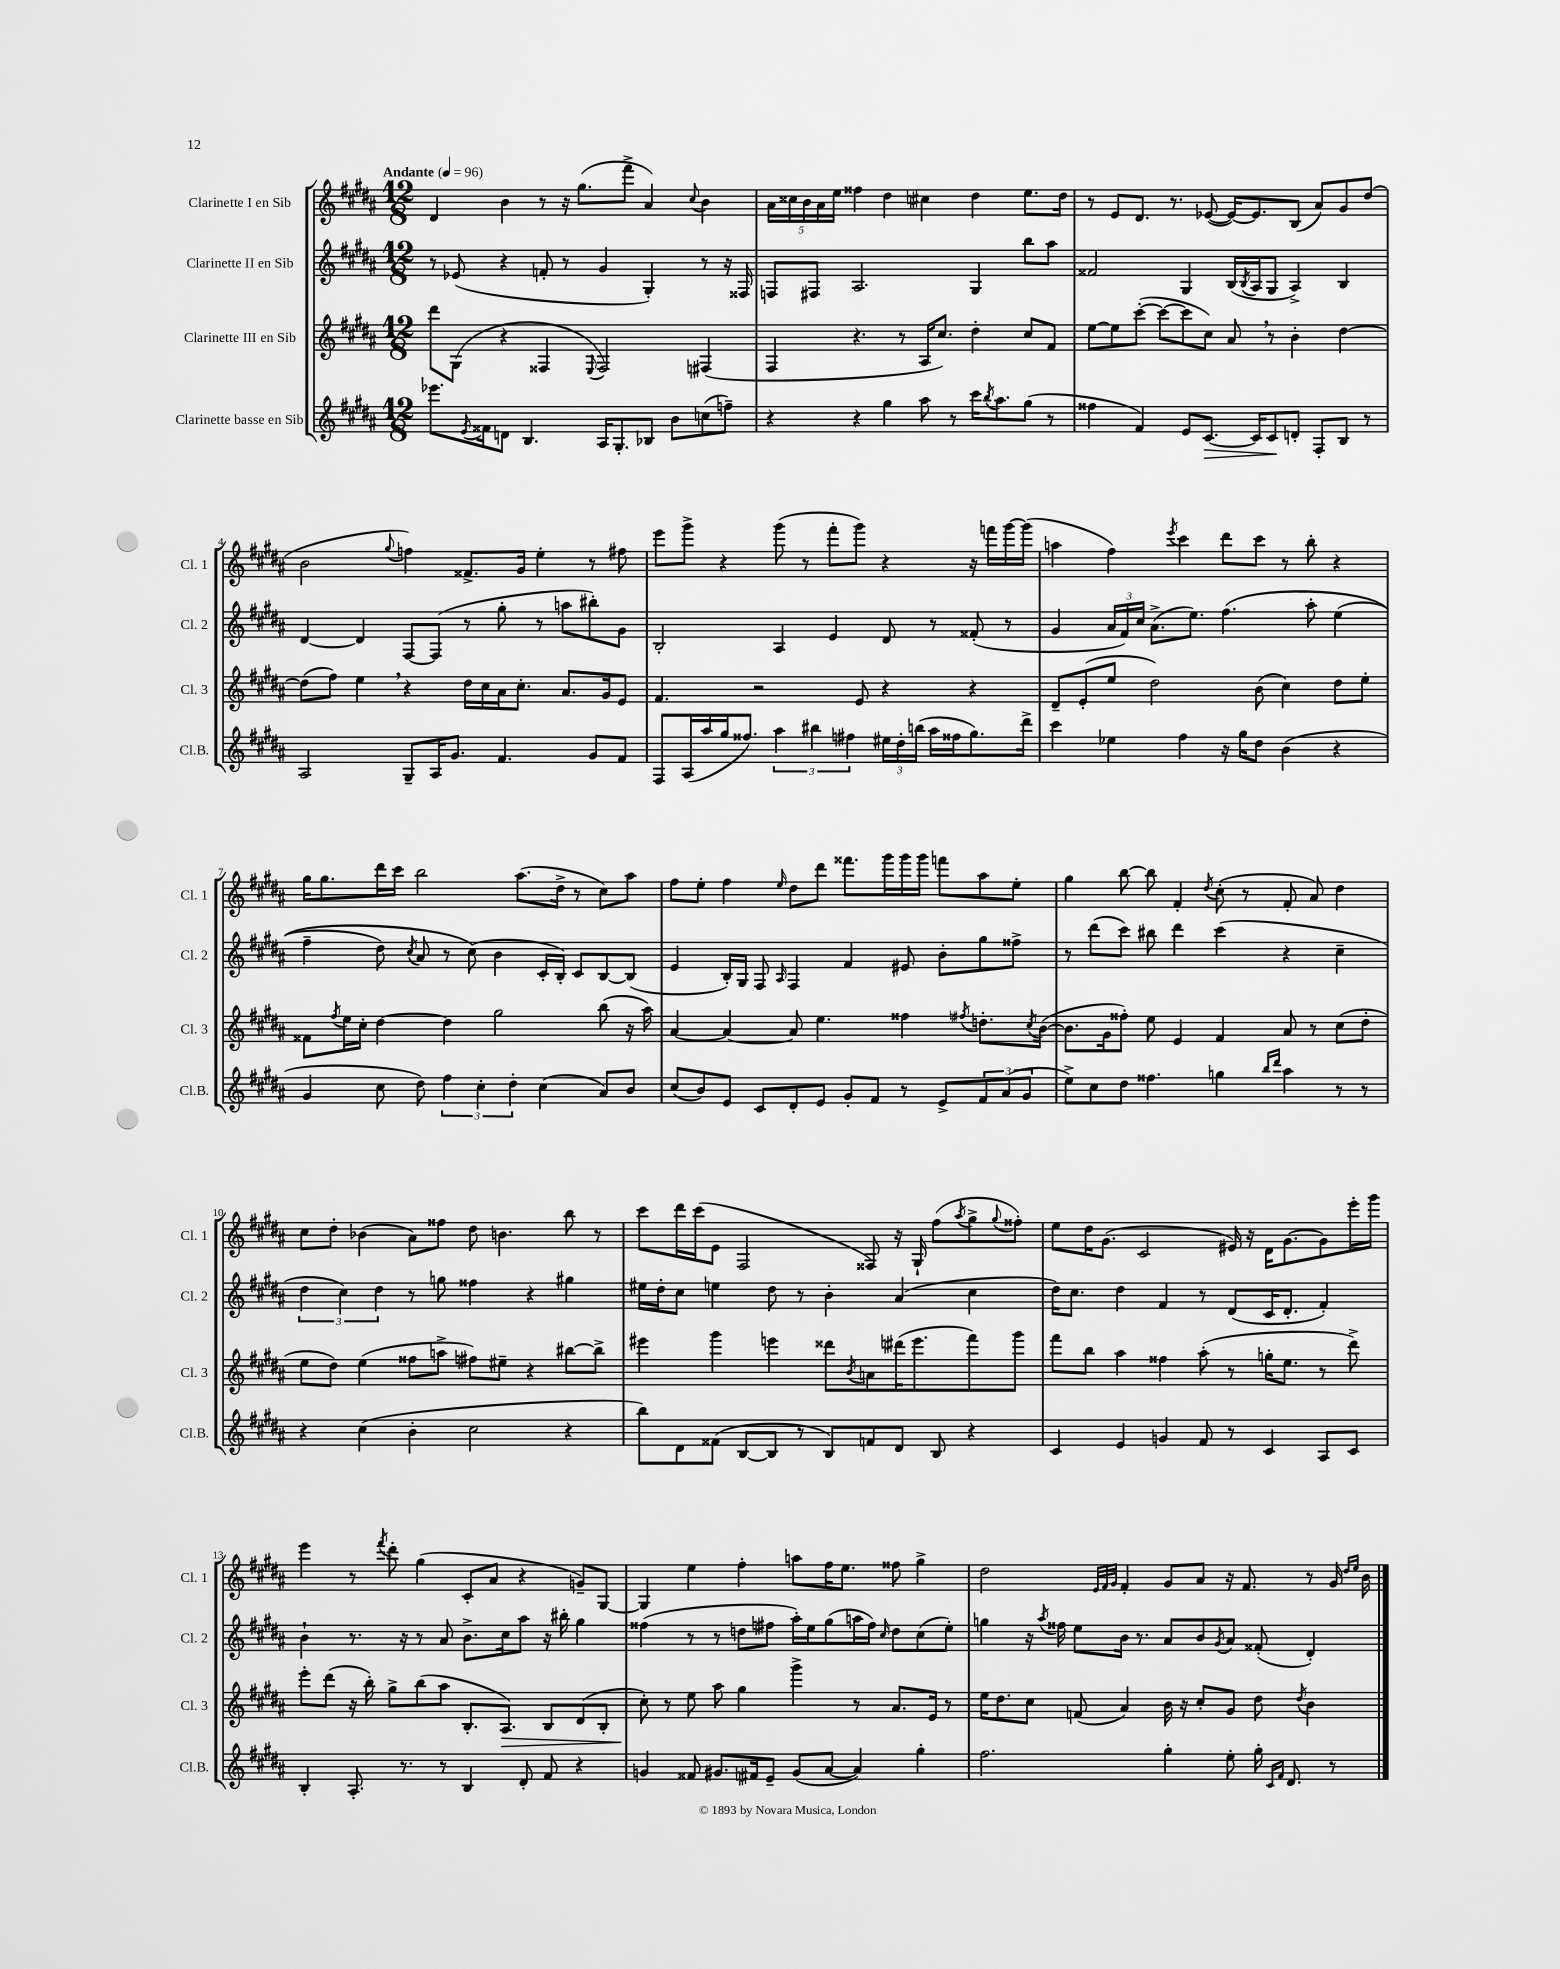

**kern	**dynam	**kern	**dynam	**kern	**kern
*part4	*part4	*part3	*part3	*part2	*part1
*staff4	*staff4	*staff3	*staff3	*staff2	*staff1
*I"Clarinette basse en Sib	*	*I"Clarinette III en Sib	*	*I"Clarinette II en Sib	*I"Clarinette I en Sib
*I'Cl.B.	*	*I'Cl. 3	*	*I'Cl. 2	*I'Cl. 1
*clefG2	*	*clefG2	*	*clefG2	*clefG2
*k[f#c#g#d#a#]	*	*k[f#c#g#d#a#]	*	*k[f#c#g#d#a#]	*k[f#c#g#d#a#]
*M12/8	*	*M12/8	*	*M12/8	*M12/8
*MM96	*	*MM96	*	*MM96	*MM96
=1	=1	=1	=1	=1	=1
!	!	!	!	!	!LO:TX:a:B:t=Andante
8.eee-X\L	.	8ddd#\L	.	8r	4d#/
.	.	(8G#\J	.	(8e-X/	.
8qe/	.	.	.	.	.
16f##X\k	.	.	.	.	.
8dn\J	.	4r	.	4r	4b\
4.B/	.	.	.	.	.
.	.	4F##X/	.	8fn'/	8r
.	.	.	.	8r	16r
.	.	.	.	.	(8.gg#\L
.	.	8qqE/	.	.	.
16A#/KL	.	2F##/)	.	4g#/	.
8.G#'/	.	.	.	.	.
.	.	.	.	.	8fff#^\J
8B-X/J	.	.	.	4G#'/)	4a#/)
8b\L	.	.	.	.	.
.	.	.	.	.	8qqcc#/
(8ccn\	.	(4F#X/	.	8r	4b\
8ffn~\J)	.	.	.	16r	.
.	.	.	.	16F##X/	.
=2	=2	=2	=2	=2	=2
4r	.	4F#/	.	8Fn/L	20a#\LL
.	.	.	.	.	20cc##X\
.	.	.	.	.	20b\
.	.	.	.	8F#X/J	.
.	.	.	.	.	20a#\
.	.	.	.	.	20ee\JJ
4r	.	4.r	.	2.A#/	4ff##X\
4gg#\	.	.	.	.	4dd#\
.	.	8r	.	.	.
8aa#\	.	16A#/KL	.	.	4cc#X\
.	.	8.cc#/J)	.	.	.
8r	.	.	.	.	.
16ccc#\KL	.	4dd#'\	.	4G#/	4dd#\
8qbb/	.	.	.	.	.
8.aa#\	.	.	.	.	.
(8gg#\J	.	8cc#/L	.	8bb\L	8.ee\L
8r	.	8f#/J	.	8aa#\J	.
.	.	.	.	.	16dd#\Jk
=3	=3	=3	=3	=3	=3
4ff##X\	.	[8ee\L	.	2f##X/	8r
.	.	8ee\]	.	.	8e/L
4f#/)	.	([8ccc#'\J	.	.	8.d#/J
.	.	8ccc#\L_	.	.	.
.	.	.	.	.	8.r
8e/L	.	8ccc#\]	.	4G#/	.
!	!LO:HP:b	!	!	!	!
[8.c#/J	>	8cc#\J)	.	.	([8e-X/
.	.	8a#,/	.	(16B/LL	16e-/KL_)
.	.	.	.	8qB/	.
16c#/KL]	.	.	.	16A#/J	8.e-/]
8c#/	.	8r	.	8G#/J	.
8dn'/J	]	4b'\	.	4A#^/)	(8B/J
8F#'/L	.	.	.	.	8a#/L)
8B/J	.	[4dd#\	.	4B/	8g#/
8r	.	.	.	.	(8dd#/J
!!LO:LB:g=z
=4	=4	=4	=4	=4	=4
2A#/	.	(8dd#\L]	.	[4d#/	2b\
.	.	8ff#\J)	.	.	.
.	.	4ee,\	.	4d#/]	.
.	.	.	.	.	8qqgg#/
8G#~/L	.	4r	.	[8F#/L	4ffn\)
16A#/K	.	.	.	(8F#/J]	.
8.g#/J	.	.	.	.	.
.	.	16dd#\LL	.	8r	8.f##X^/L
.	.	16cc#\	.	.	.
4.f#/	.	16a#\J	.	8gg#'\	.
.	.	8.cc#'\J	.	.	16g#/Jk
.	.	.	.	8r	4ee'\
.	.	8.a#/L	.	8aan\L	.
8g#/L	.	.	.	8bb#X'\)	8r
.	.	16g#/k	.	.	.
8f#/J	.	8e/J	.	8g#\J	8ff#X\
=5	=5	=5	=5	=5	=5
8F#/L	.	4.f#/	.	2B'/	8eee\L
(16A#/L	.	.	.	.	8ggg#^\J
16aa#/	.	.	.	.	.
16gg#/J	.	.	.	.	4r
8.ff##X/J)	.	.	.	.	.
.	.	2r	.	.	.
6aa#\	.	.	.	4A#/	(8ggg#\
.	.	.	.	.	8r
6bb#X\	.	.	.	.	.
.	.	.	.	4e/	8fff#'\L
6ff#X\	.	.	.	.	.
.	.	8e/	.	.	8ggg#\J)
24ee#X\LL	.	4r	.	8d#/	4r
24dd#'\	.	.	.	.	.
(24bbn\JJ	.	.	.	.	.
16aa#\LL	.	.	.	8r	.
16ff##X\J	.	.	.	.	.
8.gg#\)	.	4r	.	(8f##X'/	16r
.	.	.	.	.	16fffn\LL
.	.	.	.	8r	[16ggg#\
16ddd#^\Jk	.	.	.	.	(16ggg#\JJ]
=6	=6	=6	=6	=6	=6
4ccc#\	.	8d#~/L	.	4g#/	4aan\
.	.	(8e'/	.	.	.
4ee-X\	.	8ee/J	.	24a#/LL	4ff#\)
.	.	.	.	24f#/)	.
.	.	.	.	24cc#/JJ	.
.	.	2dd#\)	.	(8.a#^\L	.
.	.	.	.	.	8qeee/
4ff#\	.	.	.	.	4ccc#\
.	.	.	.	8.ee\J)	.
16r	.	.	.	(4.ff#\	8ddd#\L
16gg#\KL	.	.	.	.	.
8dd#\J	.	(8b\	.	.	8ccc#\J
(4b\	.	4cc#\)	.	.	8r
.	.	.	.	8aa#'\	8bb'\
4r	.	8dd#\L	.	(4ee\	4r
.	.	8ee'\J	.	.	.
!!LO:LB:g=z
=7	=7	=7	=7	=7	=7
4g#/	.	8f##X\L	.	4ff#~\	16gg#\KL
.	.	.	.	.	8.gg#\
.	.	8qff#/	.	.	.
.	.	16ee\L	.	.	.
.	.	16cc#'\JJ	.	.	.
8cc#\	.	[4dd#\	.	8dd#\)	16ddd#\L
.	.	.	.	.	16ccc#\JJ
.	.	.	.	8qcc#/	.
8dd#\)	.	.	.	8a#/	2bb\
6ff#\	.	4dd#\]	.	8r	.
.	.	.	.	(8cc#\)	.
6cc#'\	.	.	.	.	.
.	.	2gg#\	.	4b\	.
6dd#'\	.	.	.	.	.
.	.	.	.	.	(8.aa#\L
(4cc#\	.	.	.	16c#'/LL	.
.	.	.	.	16B'/JJ)	16dd#^\Jk
.	.	.	.	8c#/L	8r
8a#/L)	.	(8bb\	.	[8B/	8cc#\L)
8b/J	.	16r	.	(8B/J]	8aa#\J
.	.	16aa#\)	.	.	.
=8	=8	=8	=8	=8	=8
(8cc#/L	.	[4a#/	.	4e/	8ff#\L
8b/)	.	.	.	.	8ee'\J
8e/J	.	4a#/_	.	16B'/LL)	4ff#\
.	.	.	.	16G#/JJ	.
8c#/L	.	.	.	8F#/	.
.	.	.	.	16qqA#/	16qqee/
8d#'/	.	8a#/]	.	4F#/	8dd#\L
8e/J	.	4.ee\	.	.	8ddd#\J
8g#'/L	.	.	.	4f#/	8.fff##X\L
8f#/J	.	.	.	.	.
.	.	.	.	.	16ggg#\L
8r	.	4ff##X\	.	8e#X/	16ggg#\
.	.	.	.	.	16ggg#\JJ
8e^/L	.	.	.	8b'\L	8fffn\L
.	.	8qff#X/	.	.	.
12f#/	.	8.ddn'\L	.	8gg#\	8aa#\
(12a#/	.	.	.	.	.
.	.	.	.	8ff##X^\J	8ee'\J
12g#/J	.	.	.	.	.
.	.	8qcc#/	.	.	.
.	.	([16b\Jk	.	.	.
=9	=9	=9	=9	=9	=9
8ee^\L)	.	8.b\L]	.	8r	4gg#\
8cc#\	.	.	.	(8ddd#\L	.
.	.	16g#\k	.	.	.
8dd#\J	.	8ff##X'\J)	.	8ccc#\J)	[8bb\
4.ff##X\	.	8ee\	.	8bb#X\	8bb\]
.	.	4e/	.	4ddd#\	4f#'/
.	.	.	.	.	8qdd#/
4ggn\	.	4f#/	.	(4ccc#\	(8cc#'\
.	.	.	.	.	8r
16qqbb/LL	.	.	.	.	.
16qqddd#/JJ	.	.	.	.	.
4aa#\	.	8a#/	.	4r	8f#'/
.	.	8r	.	.	8a#/)
8r	.	(8cc#\L	.	4cc#~\	4dd#\
8r	.	8dd#'\J	.	.	.
!!LO:LB:g=z
=10	=10	=10	=10	=10	=10
4r	.	8ee\L	.	6dd#\	8cc#\L
.	.	8dd#\J)	.	.	8dd#'\J
.	.	.	.	6cc#\)	.
(4cc#\	.	(4ee\	.	.	(4b-X\
.	.	.	.	6dd#\	.
4b'\	.	8ff##X\L	.	8r	8a#\L)
.	.	8aan^\J	.	8ggn\	8ff##X\J
2cc#\	.	8ff#X\L)	.	4ff##X\	8dd#\
.	.	8ee#X~\J	.	.	4.bn\
.	.	4r	.	4r	.
4r	.	[8bb#X\L	.	4gg#X\	8bb\
.	.	8bb#^\J]	.	.	8r
=11	=11	=11	=11	=11	=11
8bb\L)	.	4eee#X\	.	16ee#X\LL	8ccc#\L
.	.	.	.	16dd#'\J	.
8d#\	.	.	.	8cc#\J	16ddd#\L
.	.	.	.	.	(16ccc#\J
(8f##X\J	.	4ggg#\	.	4een\	8e\J
[8B/L	.	.	.	.	2F#/
8B/J]	.	4eeen\	.	8dd#\	.
8r	.	.	.	8r	.
8B/L)	.	8ddd##X\L	.	4b'\	.
.	.	8qb/	.	.	.
8fn/	.	8an\	.	.	8F##X/)
8d#/J	.	(16ddd#X\K	.	(4a#/	16r
.	.	8.eee\	.	.	16G#`/
8B/	.	.	.	.	(8ff#\L
.	.	.	.	.	8qaa#/
4r	.	8fff#\)	.	4cc#\	8gg#^\
.	.	.	.	.	8qqgg#/
.	.	8ggg#\J	.	.	8ff##X'\J)
=12	=12	=12	=12	=12	=12
4c#/	.	8fff#\L	.	16dd#\KL)	8ee\L
.	.	.	.	8.cc#\J	.
.	.	8bb\J	.	.	16dd#\K
.	.	.	.	.	(8.g#\J
4e/	.	4aa#\	.	4dd#\	.
.	.	.	.	.	2c#/
4gn/	.	4ff##X\	.	4f#/	.
8f#/	.	(8aa#'\	.	8r	.
8r	.	8r	.	(8d#/L	16e#X/)
.	.	.	.	.	16r
4c#/	.	16ggn'\KL	.	16c#/K	16d#\KL
.	.	8.ee\J	.	8.d#'/J	[8.g#\
8A#/L	.	8r	.	4f#'/)	8g#\]
8c#/J	.	8ddd#^\)	.	.	16eee'\L
.	.	.	.	.	16ggg#\JJ
!!LO:LB:g=z
=13	=13	=13	=13	=13	=13
4B'/	.	8eee'\L	.	4b`\	4eee\
.	.	(8ddd#\J	.	.	.
8.A#'/	.	16r	.	8.r	8r
.	.	16bb'\)	.	.	.
.	.	.	.	.	8qfff#/
.	.	8gg#^\L	.	.	8ddd#'\
8.r	.	.	.	16r	.
.	.	(8bb\	.	8r	(4gg#\
8r	.	8aa#\J	.	8a#/	.
4B/	.	8.B'/L	.	8.b^\L	8c#'/L
.	.	.	.	.	8a#/J
!	!	!	!LO:HP:b	!	!
.	.	8.A#/J)	>	16cc#\k	.
8d#'/	.	.	.	8aa#\J	4r
8f#/	.	8B/L	.	16r	.
.	.	.	.	16bb#X'\	.
4r	.	(8d#/	.	4gg#\	8gn~/L)
.	.	8B'/J	.	.	[8G#/J
=14	=14	=14	=14	=14	=14
4gn/	.	8cc#'\)	.	(4ff##X\	4G#/]
.	.	8r	]	.	.
8f##X/	.	8ee\	.	8r	4ee\
8.g#X/L	.	8aa#\	.	8r	.
.	.	4gg#\	.	8ddn\L	4ff#'\
16f#X/k	.	.	.	.	.
8e~/J	.	.	.	8ff#X\J	.
(8g#/L	.	4ggg#^\	.	16aa#'\LL)	8aan\L
.	.	.	.	16ee\J	.
[8a#/J	.	.	.	(8gg#\	16ff#\K
.	.	.	.	.	8.ee\J
4a#/])	.	8r	.	16aan\L	.
.	.	.	.	16ff#\JJ)	.
.	.	.	.	16qqcc#/	.
.	.	8.a#/L	.	8dd\L	8ff##X\
4gg#'\	.	.	.	(8cc#\	4gg#^\
.	.	16e/Jk	.	.	.
.	.	8r	.	8ee'\J)	.
=15	=15	=15	=15	=15	=15
2.ff#\	.	16ee\KL	.	4ggn\	2dd#\
.	.	8.dd#\	.	.	.
.	.	8cc#\J	.	16r	.
.	.	.	.	8qaa#/	.
.	.	.	.	16ff##X\	.
.	.	(8fn/	.	8ee\L	.
.	.	.	.	.	32qqe/LLL
.	.	.	.	.	32qqf#/
.	.	.	.	.	32qqg#/JJJ
.	.	4a#/)	.	16b\Jk	4f#'/
.	.	.	.	8.r	.
4gg#'\	.	16b\	.	8a#/L	8g#/L
.	.	16r	.	.	.
.	.	8cc#'/L	.	8b/	8a#/J
.	.	.	.	8qg#/	.
8ee'\	.	8g#/J	.	8a#/J	16r
.	.	.	.	.	8.f#/
16gg#'\	.	8dd#\	.	(8f##X'/	.
16qqc#/LL	.	.	.	.	.
16qqf#/JJ	.	.	.	.	.
8.d#/	.	.	.	.	.
.	.	8qdd#/	.	.	.
.	.	4b\	.	4d#'/)	8r
8r	.	.	.	.	16g#/
.	.	.	.	.	16qqdd#/LL
.	.	.	.	.	16qqee/JJ
.	.	.	.	.	16b\
==	==	==	==	==	==
*-	*-	*-	*-	*-	*-
